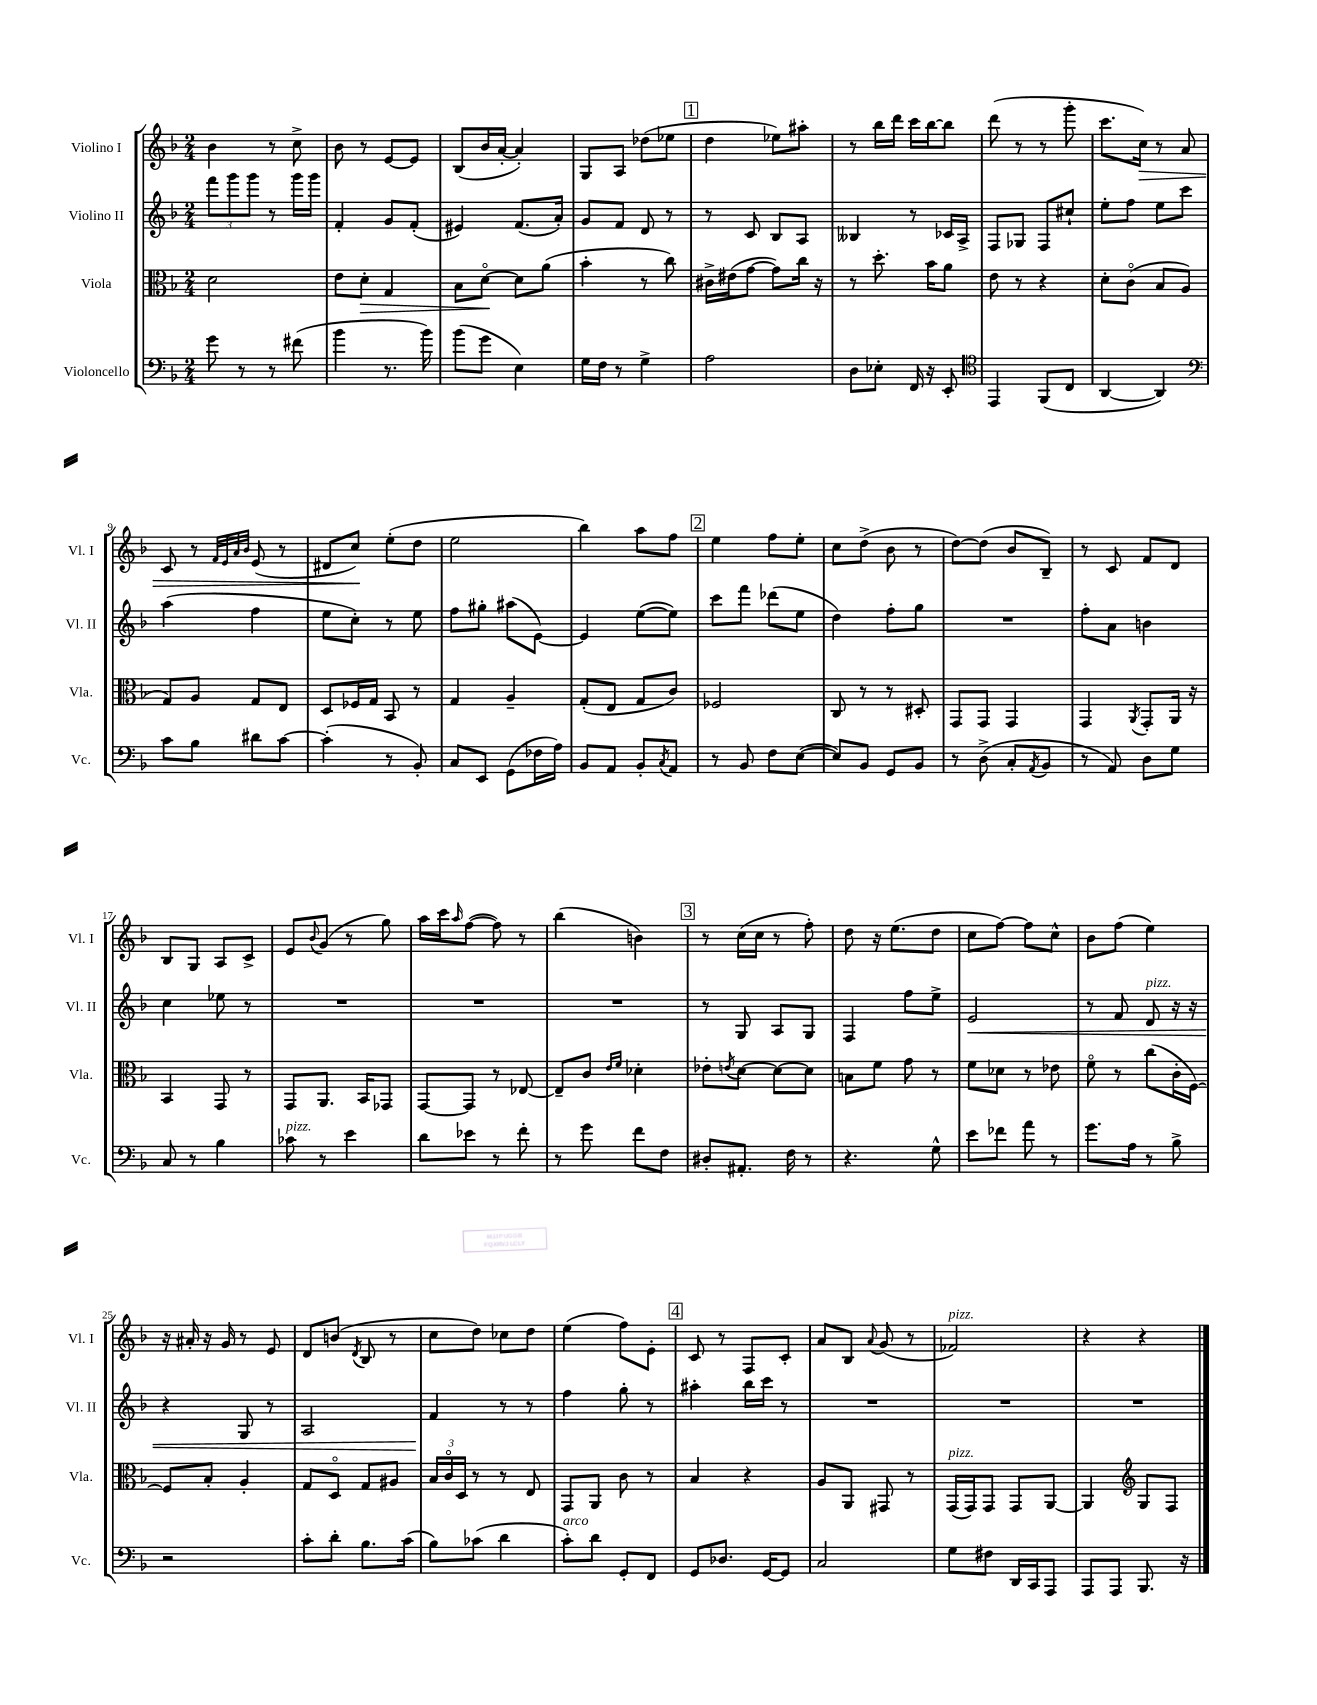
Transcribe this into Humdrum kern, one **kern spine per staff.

**kern	**kern	**kern	**kern
*staff4	*staff3	*staff2	*staff1
*clefF4	*clefC3	*clefG2	*clefG2
*k[b-]	*k[b-]	*k[b-]	*k[b-]
*M2/4	*M2/4	*M2/4	*M2/4
8g	2d	12fff	4b-
.	.	12ggg	.
8r	.	.	.
.	.	12ggg	.
8r	.	8r	8r
(8f#	.	16ggg	8cc^
.	.	16ggg	.
=	=	=	=
4b-	8e	4f'	8b-
.	8d'	.	8r
8.r	4G	8g	[8e
.	.	(8f'	8e]
16b-)	.	.	.
=	=	=	=
(8b-	8B-	4e#)	(8B-
8g	[8do	.	16b-
.	.	.	[16a'
4E)	8d]	(8.f	4a'])
.	(8a	.	.
.	.	16a')	.
=	=	=	=
16G	4b-'	8g	8G
16F	.	.	.
8r	.	8f	8A
4G^	8r	8d	(8dd-
.	8cc)	8r	8ee-
=	=	=	=
2A	16c#^	8r	4dd
.	(16e#	.	.
.	[8g	8c	.
.	8g])	8B-	8ee-)
.	16cc	8A	8aa#'
.	16r	.	.
=	=	=	=
8D	8r	4B--	8r
8E-'	8.dd'	.	16bb-
.	.	.	16ddd
16FF	.	8r	16ccc
16r	16b-	.	[16bb-
8EE'	8a	16c-	8bb-]
.	.	16A^	.
=	=	=	=
*clefC4	*	*	*
4EE	8e	8F	(8ddd
.	8r	8G-	8r
(8FF	4r	8F	8r
8C	.	8cc#`	8ggg'
=	=	=	=
[4AA	8d'	8ee'	8.ccc
.	(8co	8ff	.
.	.	.	16cc)
4AA])	8B-	8ee	8r
.	8A	8ccc	8a
=	=	=	=
*clefF4	*	*	*
8c	8G)	(4aa	8c
8B-	8A	.	8r
.	.	.	32qqf
.	.	.	32qqe
.	.	.	32qqa
.	.	.	32qqb-
8d#	8G	4ff	(8e
[8c	8E	.	8r
=	=	=	=
(4c']	8D	8ee	8d#
.	16F-	8cc')	8cc)
.	16G	.	.
8r	8BB-	8r	(8ee'
8BB-')	8r	8ee	8dd
=	=	=	=
8C	4G	8ff	2ee
8EE	.	8gg#'	.
(8GG	4A~	(8aa#	.
16F-	.	[8e)	.
16A)	.	.	.
=	=	=	=
8BB-	(8G'	4e]	4bb-)
8AA	8E	.	.
8BB-'	8G	([8ee	8aa
8qC	.	.	.
8AA	8c)	8ee])	8ff
=	=	=	=
8r	2F-	8ccc	4ee
8BB-	.	8fff	.
8F	.	(8ddd-	8ff
([8E	.	8ee	8ee'
=	=	=	=
8E])	8C	4dd)	8cc
8BB-	8r	.	(8dd^
8GG	8r	8ff'	8b-
8BB-	8D#'	8gg	8r
=	=	=	=
8r	8GG	2r	[8dd)
(8D^	8GG	.	(8dd]
8C'	4GG	.	8b-
8qAA	.	.	.
8BB-	.	.	8B-~)
=	=	=	=
8r	4GG	8ff'	8r
8AA)	.	8a	8c
.	8qAA	.	.
8D	8GG'	4b	8f
8G	16AA	.	8d
.	16r	.	.
=	=	=	=
8C	4BB-	4cc	8B-
8r	.	.	8G
4B-	8GG	8ee-	8A
.	8r	8r	8c^
=	=	=	=
8c-	8GG	2r	8e
.	.	.	8qqb-
8r	8.AA	.	(8g
4e	.	.	8r
.	16BB-	.	.
.	8GG-	.	8gg)
=	=	=	=
8d	[8GG	2r	16aa
.	.	.	16ccc
.	.	.	16qqaa
8e-	8GG]	.	([8ff
8r	8r	.	8ff])
8f'	[8E-	.	8r
=	=	=	=
8r	8E-~]	2r	(4bb-
8g	8c	.	.
.	16qqe	.	.
.	16qqf	.	.
8f	4d-'	.	4b)
8F	.	.	.
=	=	=	=
8D#'	8e-'	8r	8r
.	8qe	.	.
8.AA#'	[8d	8G	(16cc
.	.	.	16cc
.	8d_	8A	8r
16F	.	.	.
8r	8d]	8G	8ff')
=	=	=	=
4.r	8B	4F	8dd
.	8f	.	16r
.	.	.	(8.ee
.	8g	8ff	.
8G^^	8r	8ee^	8dd
=	=	=	=
8e	8f	2e	8cc
8f-	8d-	.	[8ff)
8a	8r	.	8ff]
8r	8e-	.	8cc^^
=	=	=	=
8.g	8fo	8r	8b-
.	8r	8f	(8ff
16A	.	.	.
8r	(8cc	8d	4ee)
8B-^	16c'	16r	.
.	[16F)	16r	.
=	=	=	=
2r	8F]	4r	16r
.	.	.	16a#'
.	8B-'	.	16r
.	.	.	16g
.	4A'	8G	8r
.	.	8r	8e
=	=	=	=
8c'	8G	2A	8d
8d'	8Do	.	(8b
.	.	.	8qd
8.B-	8G	.	8B-
.	8A#	.	8r
(16c	.	.	.
=	=	=	=
8B-)	24B-	4f	8cc
.	24co	.	.
.	24D	.	.
(8c-	8r	.	8dd)
4d	8r	8r	8cc-
.	8E	8r	8dd
=	=	=	=
8c')	8GG	4ff	(4ee
8d	8AA	.	.
8GG'	8c	8gg'	8ff)
8FF	8r	8r	8e'
=	=	=	=
8GG	4B-	4aa#'	8c
8.D-	.	.	8r
.	4r	16bb-	8F
[16GG	.	16ccc	.
8GG]	.	8r	8c'
=	=	=	=
2C	8A	2r	8a
.	8AA	.	8B-
.	.	.	8qqa
.	8GG#	.	(8g
.	8r	.	8r
=	=	=	=
8G	(16GG	2r	2f-)
.	16GG)	.	.
8F#	8GG	.	.
16DD	8GG	.	.
16CC	.	.	.
8AAA	[8AA	.	.
=	=	=	=
8AAA	4AA]	2r	4r
8AAA	.	.	.
*	*clefG2	*	*
8.BBB-	8G	.	4r
.	8F	.	.
16r	.	.	.
==	==	==	==
*-	*-	*-	*-
